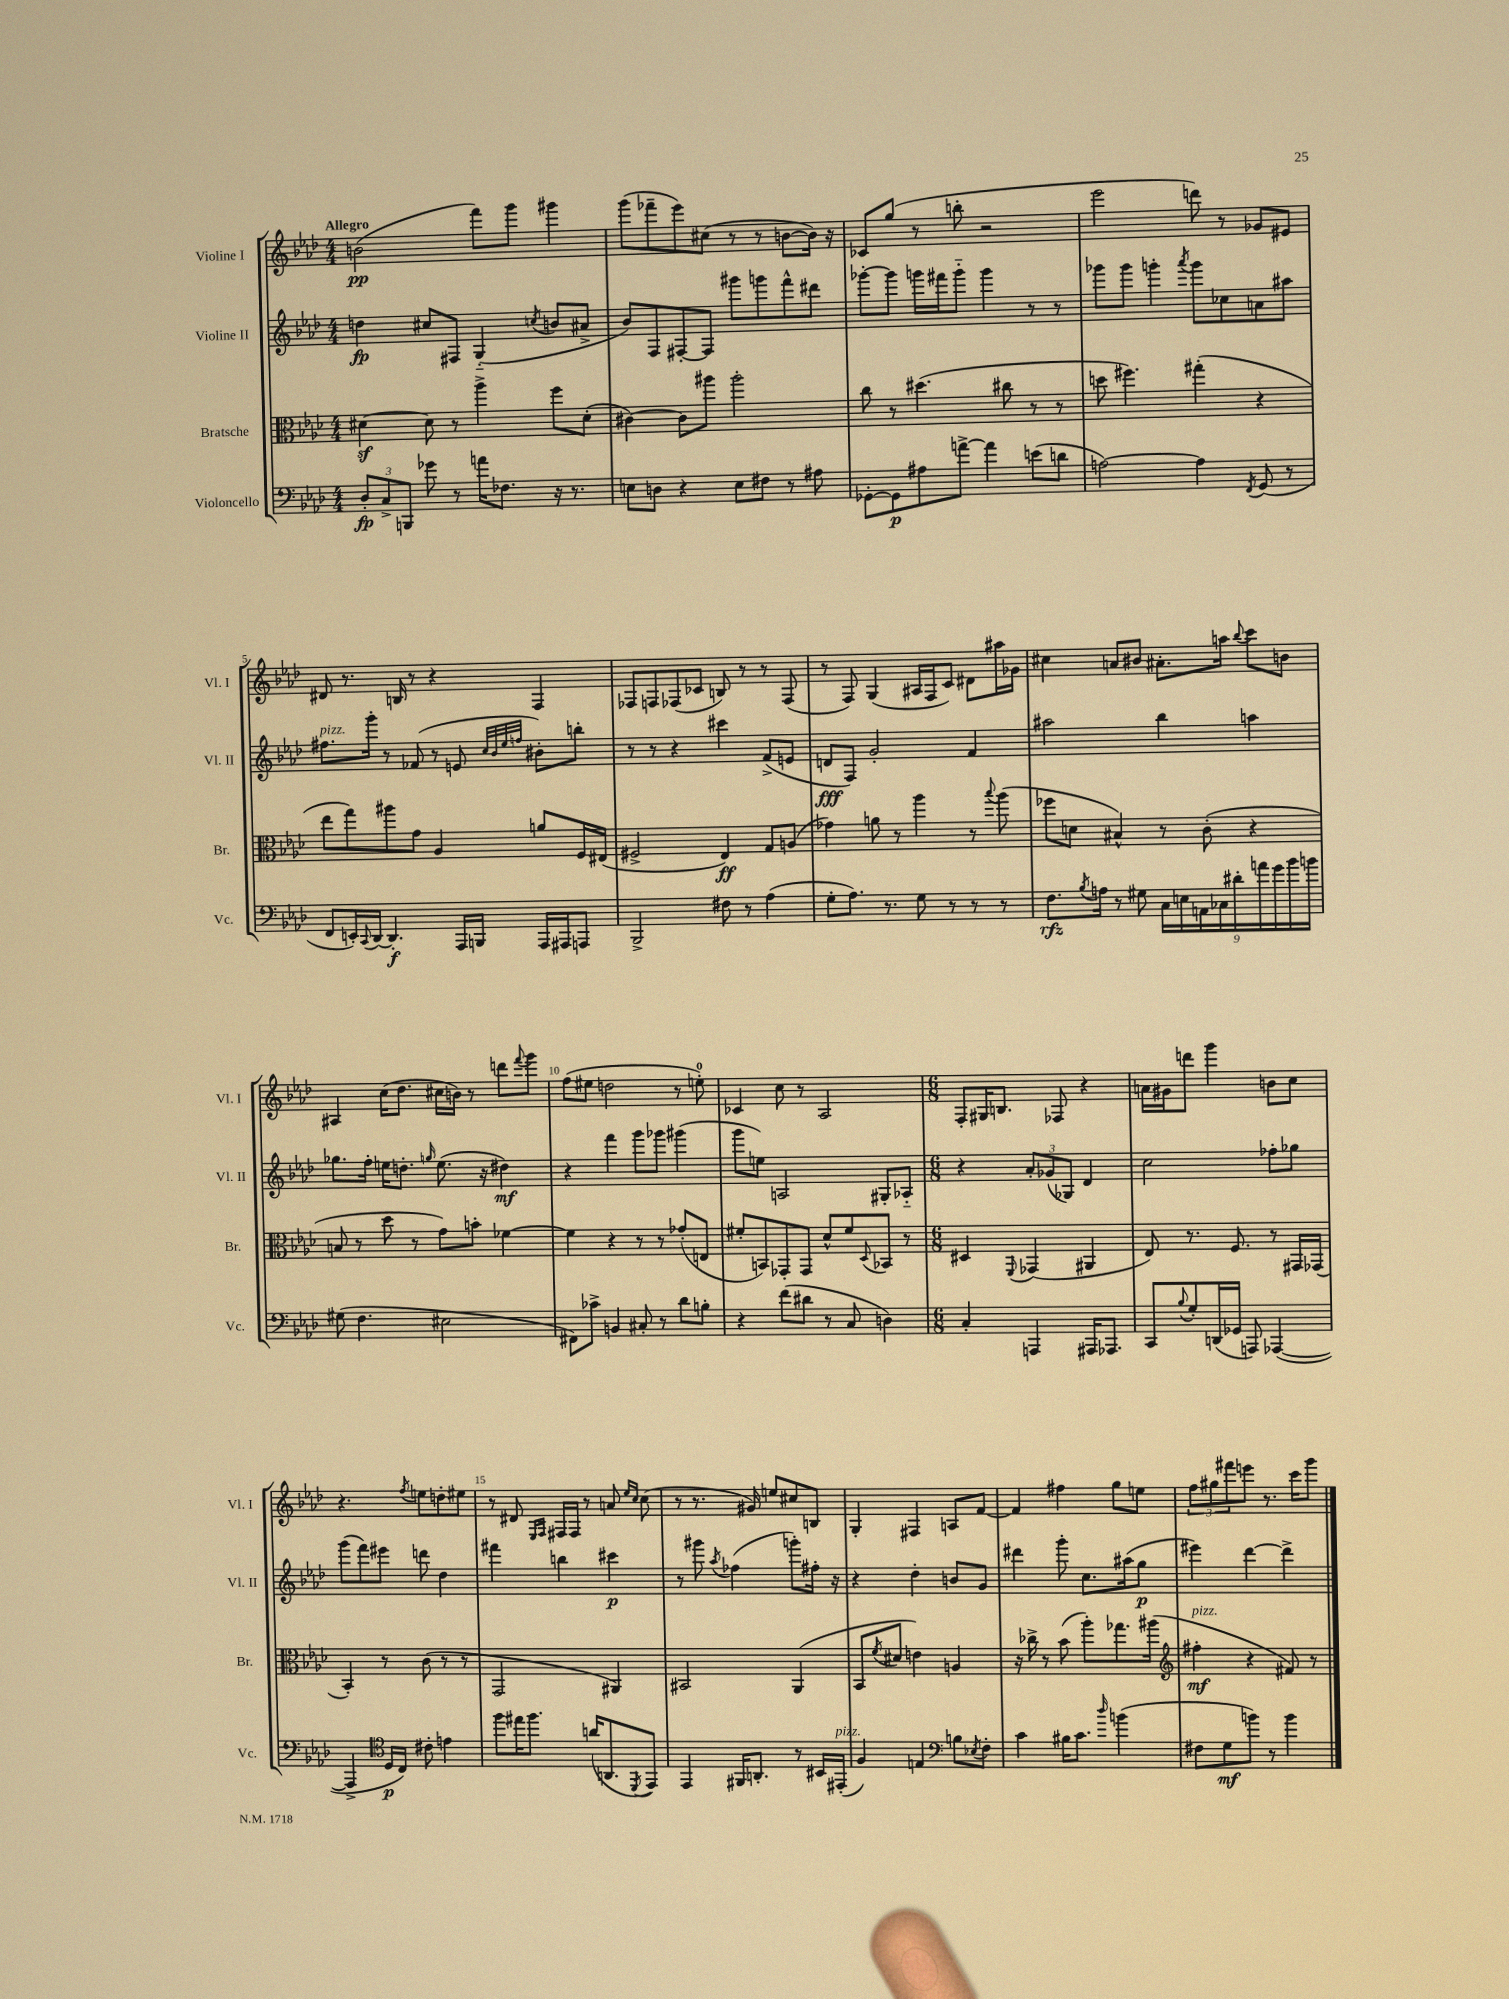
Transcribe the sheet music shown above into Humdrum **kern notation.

**kern	**kern	**kern	**kern
*staff4	*staff3	*staff2	*staff1
*clefF4	*clefC3	*clefG2	*clefG2
*k[b-e-a-d-]	*k[b-e-a-d-]	*k[b-e-a-d-]	*k[b-e-a-d-]
*M4/4	*M4/4	*M4/4	*M4/4
12D-'/L	[4d#\	4dd\	(2b\
12C^/	.	.	.
12BBB/J	.	.	.
8g-\	8d#\]	8cc#/L	.
8r	8r	8F#/J	.
16a\LK	4aa-^\	(4G'~/	8fff\L)
8.F-\J	.	.	.
.	.	.	8ggg\J
.	.	8qcc/	.
16r	8ff\L	8b/L	4ggg#\
8.r	.	.	.
.	(8d#'\J	8a#^/J	.
=	=	=	=
8E\L	[4c#\)	8b-/L)	(8ggg\L
8D\J	.	8F/	8fff-~\
4r	8c#\]L	[8F#'/	8eee-\)
.	8aa#\J	8F#/]J	(8cc#\J
8E\L	2aa#'\	8ggg#\L	8r
8F#\J	.	8ggg\	8r
8r	.	8fff^^\	[8b\L
8A#\	.	8ddd#\J	16b\]Jk)
.	.	.	16r
=	=	=	=
[8GG-'\L	8cc\	[8ggg-'\L	8c-/L
8GG-\]	8r	8ggg-\]J	(8gg/J
8A#\	(4.dd#\	16ggg\LL	8r
.	.	16fff#\J	.
[8a^\J	.	8ggg'~\J	8bb'\
4a\]	.	4ggg\	2r
.	8cc#\	.	.
(8e\L	8r	8r	.
8d\J	8r	8r	.
=	=	=	=
[2A\)	8dd\	8ggg-\L	2eee-\
.	4.ff#\)	8ggg-\J	.
.	.	4ggg'\	.
.	.	8qaaa-/	.
4A\]	(4gg#'\	8ggg\L	8ddd\)
.	.	8cc-\	8r
8qFF/	.	.	.
(8GG/	4r	8a\	8g-/L
8r	.	8aa#\J	8e#/J
=	=	=	=
8FF/L	8ee-\L	8.ff#\L	8d#/
16EE'/L)	8gg\)	.	8.r
8qqCC/	.	.	.
[16DD-/JJ	.	16ggg'\Jk	.
4.DD-'/]	8aa#\	8r	.
.	.	.	16B/
.	8g\J	(8f-/	8r
.	4A-/	8r	4r
16AAA-/LL	.	8e/	.
16BBB/JJ	.	.	.
.	.	32qqcc/LLL	.
.	.	32qqb-/	.
.	.	32qqee-/	.
.	.	32qqff/JJJ	.
16AAA-/LL	8a/L	8b#'\L)	4F/
16AAA#/J	.	.	.
8AAA/J	16F/L	8bb'\J	.
.	(16E#/JJ	.	.
=	=	=	=
2BBB-^/	2F#^/	8r	8F-/L
.	.	8r	8F/
.	.	4r	(8F-/
.	.	.	8c-/J
8F#\	4E-/)	4ccc#\	8B/)
8r	.	.	8r
(4A-\	8G/L	(8f^/L	8r
.	(8A/J	8e/J	(8F-/
=	=	=	=
8G'\L	4g-\)	8d/L	8r
8.A-\J)	.	8F/J)	8F/)
.	8a\	2g'/	(4G/
8.r	.	.	.
.	8r	.	.
8G\	4aa-\	.	16A#/LL
.	.	.	16F/J
8r	.	.	8c/J)
8r	8r	4f/	8d#\L
.	8qqbb-/	.	.
8r	(8aa-\	.	16aa#\L
.	.	.	16g-\JJ
=	=	=	=
8.F\L	8ff-\L	2aa#\	4cc#\
.	8d\J	.	.
8qB-/	.	.	.
16A\Jk	.	.	.
8r	4B#^^/)	.	8a/L
8G#\	.	.	8b#/J
18C\LL	8r	4bb-\	8.a#'\L
18E\	.	.	.
18AA\	.	.	.
.	(8c'\	.	.
18C-\	.	.	.
.	.	.	16aa\Jk
18d#'\	.	.	.
.	.	.	8qqbb-/
.	4r	4aa\	8ccc\L
18a\	.	.	.
18g\	.	.	.
.	.	.	8b\J
18b-\	.	.	.
18b\JJ	.	.	.
=	=	=	=
(8G#\	8B/	8.gg-\L	4A#/
4.F\	8r	.	.
.	.	16ff'\Jk	.
.	8dd-\	16ee\LK	(16cc\LK
.	.	8.dd'\J	8.dd-\J
.	8r	.	.
.	.	16qqgg/	.
2E#\	8g\L)	(8.ee\	16cc#\LL
.	.	.	16b\JJ)
.	8b'\J	.	8r
.	.	16r	.
.	[4f-\	4dd#\)	8ddd\L
.	.	.	8qqfff/
.	.	.	8ggg\J
=	=	=	=
8FF#\L)	4f-\]	4r	(8ff\L
8c-^\J	.	.	8ee#\J
4BB/	4r	4fff\	2dd\
8C#'/	8r	8ggg\L	.
8r	8r	8ggg-\J	.
8d-\L	(8g-'/L	(4ggg#\	8r
8B'\J	8E/J	.	8ee'\)
=	=	=	=
4r	8f#'/L	8ggg\L	4c-/
.	8BB/)	8ee\J)	.
(8f\L	8GG-'/	2A/	8cc\
8d#\J	8GG-/J	.	8r
8r	8d-^^/L	.	2A-/
8C/	8f#/	.	.
.	8qqD-/	.	.
4D\)	8BB-/J	8G#'/L	.
.	8r	8A-'~/J	.
=	=	=	=
*M6/8	*M6/8	*M6/8	*M6/8
4C'/	4D#/	4r	8F'/L
.	.	.	16G#/K
.	.	.	8.B/J
.	8qqFF/	.	.
4AAA/	(4GG-/	12a-'/L	.
.	.	(12g-/	.
.	.	.	8F-/
.	.	12G-/J)	.
16AAA#/LK	4AA#/	4d-/	4r
8.AAA-/J	.	.	.
=	=	=	=
8CC/L	8E-/)	2cc\	16a\LL
.	.	.	16g#\J
8qqB-/	.	.	.
8G'/	8.r	.	8ddd\J
(16DD/L	.	.	4ggg\
16GG-/JJ	8.F/	.	.
8AAA/)	.	.	.
([4AAA-/	8r	8ff-'\L	8b\L
.	16GG#/LL	8gg-\J	8cc\J
.	(16GG-/JJ	.	.
=	=	=	=
4AAA-^/]	4BB-'/)	(8ggg\L	4.r
.	.	8fff\)	.
*clefC4	*	*	*
16D-/LL	8r	8eee#\J	.
16C/JJ)	.	.	.
.	.	.	8qff/
8c#'\	(8c\	8ddd\	8ee\L
4e\	8r	4dd-\	8dd'\
.	8r	.	8ee#\J
=	=	=	=
8ff\L	2GG/	4fff#\	8r
16ee#\K	.	.	8d#/
8.ff\J	.	.	.
.	.	.	16qqE-/LL
.	.	.	16qqF/JJ
.	.	4bb\	16F#/LL
.	.	.	16F#/JJ
(16a/LK	.	.	8r
8.AA/	.	.	.
.	4AA#/)	4ccc#\	8a/
.	.	.	16qqee-/LL
8qDD-/	.	.	16qqcc/JJ
8EE-/J)	.	.	(8cc\
=	=	=	=
4EE-/	2BB#/	8r	8r
.	.	8ggg#\	8.r
.	.	8qaa-/	.
16FF#/LK	.	(4ff-\	.
8.AA'/J	.	.	16g#/)
.	.	.	8ee/L
8r	(4AA-/	8ggg'\L)	8cc#/
16BB#/LL	.	16ff#'\Jk	8B/J
(16EE#'/JJ	.	16r	.
=	=	=	=
4F/)	8BB-/L	4r	4G'/
.	8qf/	.	.
.	8d#/J	.	.
4E/	4e\)	4dd-'\	4F#/
*clefF4	*	*	*
8B\L	4A/	8b/L	8A/L
8qE-/	.	.	.
8F'\J	.	8g/J	[8f/J
=	=	=	=
4c\	16r	4ddd#\	4f/]
.	16cc-^\	.	.
.	8r	.	.
16B#\LK	(8b-\	8ggg'\	4ff#\
8.c\J	.	.	.
.	8aa-'\L)	8.cc\L	.
16qqdd-/	.	.	.
(4b\	8.gg-\	.	8gg\L
.	.	(16aa#\k	.
.	.	8gg\J	8ee\J
.	(16aa#\Jk	.	.
=	=	=	=
*	*clefG2	*	*
8F#\L	4ff#'\	4eee#\)	12ff\L
.	.	.	12gg#\
8G\	.	.	.
.	.	.	12fff#\
8b\J)	4r	[4ddd-\	8eee\J
8r	.	.	8.r
4b\	8f#/)	4ddd-^\]	.
.	.	.	16ccc\LK
.	8r	.	8ggg\J
==	==	==	==
*-	*-	*-	*-
